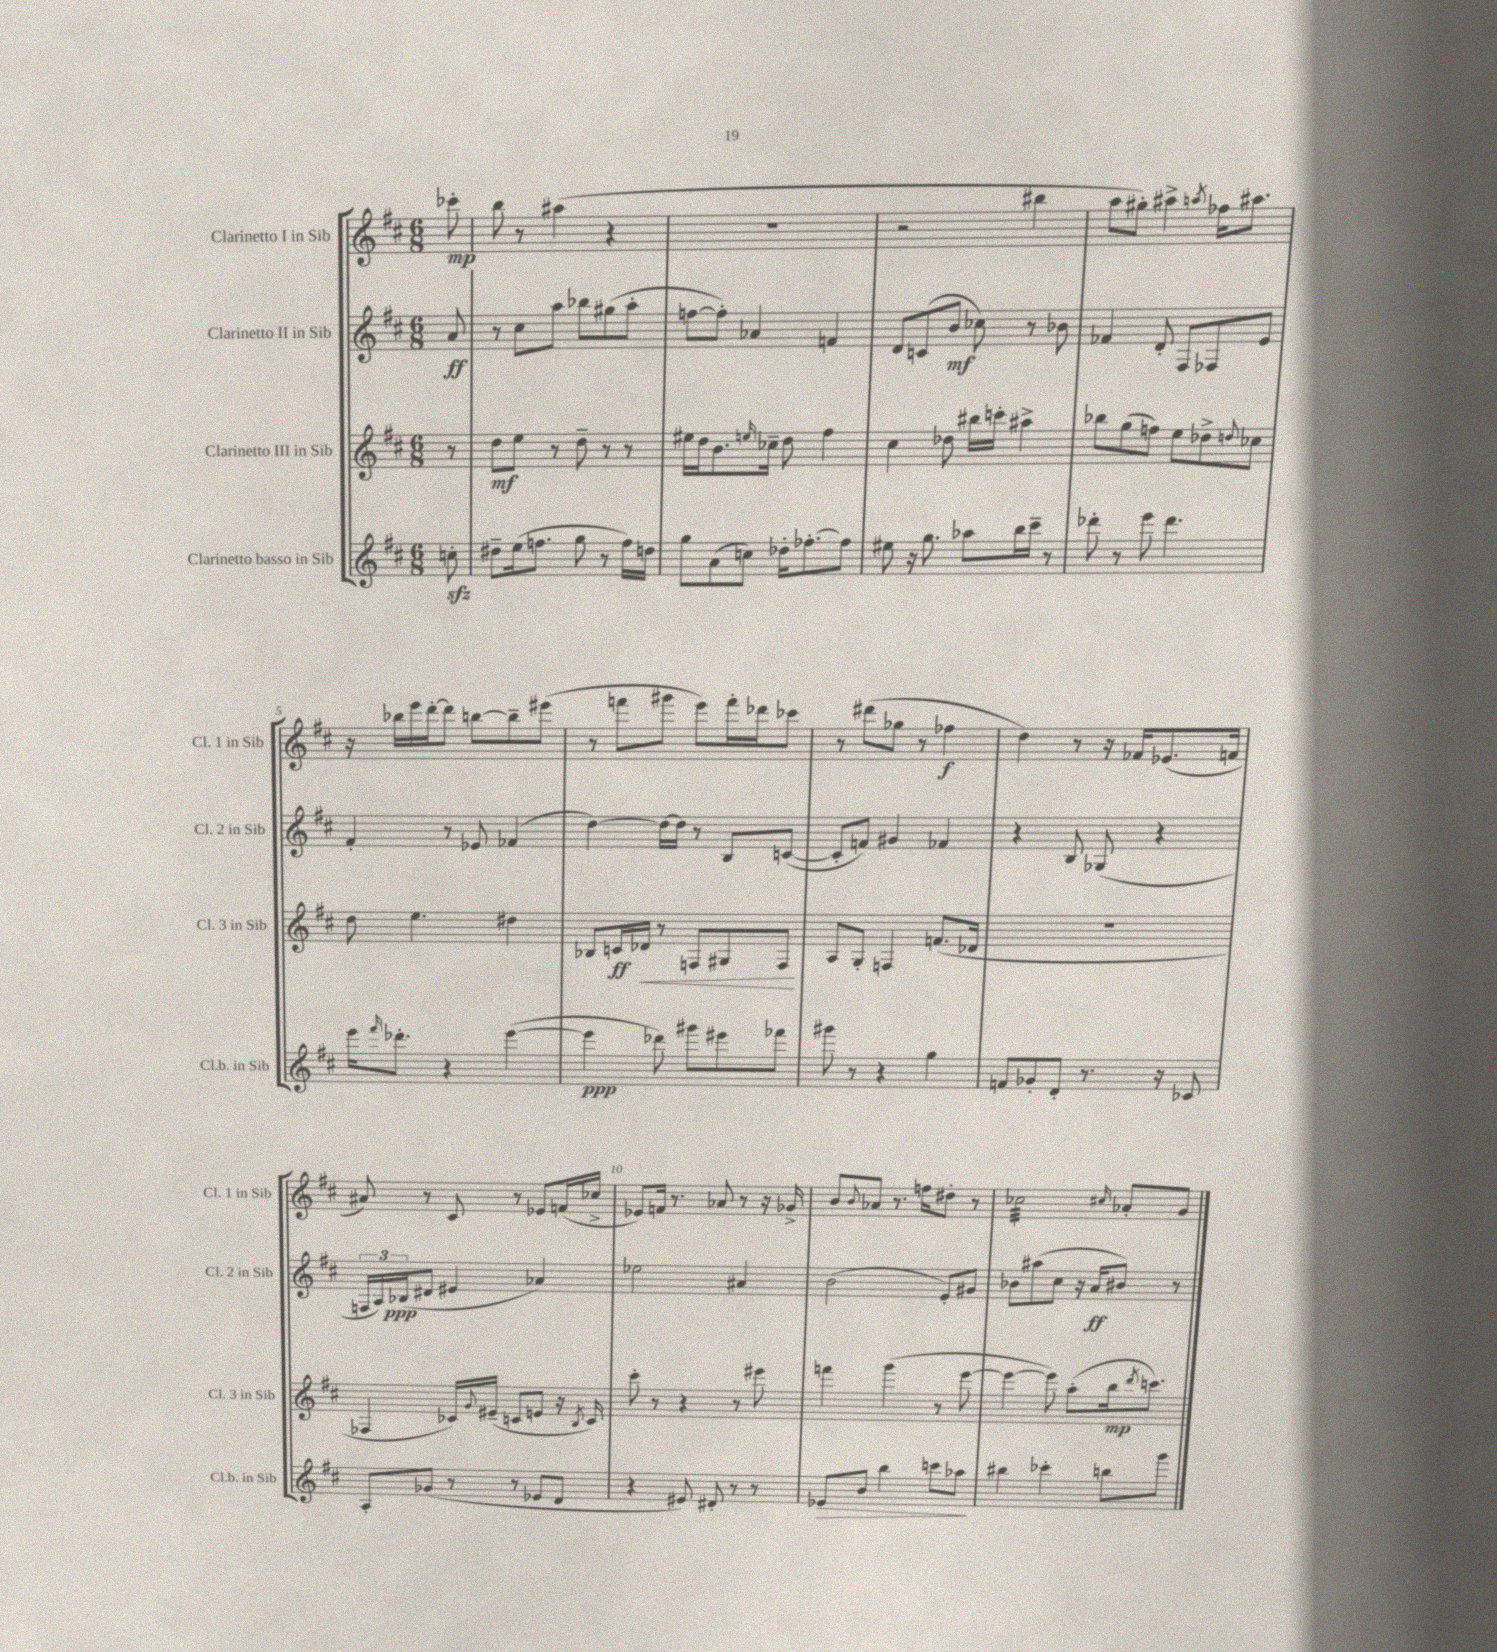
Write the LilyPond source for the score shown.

<<
\new StaffGroup <<
\new Staff = "s0" \with { instrumentName = "Clarinetto I in Sib" shortInstrumentName = "Cl. 1 in Sib" } {
    \clef treble \key d \major \numericTimeSignature \time 6/8 \partial 8
    ces'''8-.\mp |
    b''8 r8 ais''4( r4 |
    R2. |
    r2 bis''4 |
    a''8 gis''8-.) ais''4-> \acciaccatura { a''8 } fes''16 ais''8. |
    r16 bes''16 e'''16 d'''16~-. d'''8 b''8~ b''8-- eis'''8( |
    r8 f'''8 gis'''8 e'''8) f'''16-. des'''16 ces'''8 |
    r8 dis'''8( ges''8 r8 fes''4\f |
    d''4) r8 r16 fes'16 ees'8.( f'16 |
    ais'8) r8 cis'8 r8 ees'8 f'16( ces''16-> |
    ees'8) f'16 r8. aes'8 r8 r16 ges'16-> |
    b'8 \appoggiatura { b'8 } aes'8 r8. f''16 dis''8-. r8 |
    ces''2:32 \grace { cis''16 } aes'8-. g'8 \bar "|." |
}
\new Staff = "s1" \with { instrumentName = "Clarinetto II in Sib" shortInstrumentName = "Cl. 2 in Sib" } {
    \clef treble \key d \major \numericTimeSignature \time 6/8 \partial 8
    a'8\ff |
    r8 cis''8 a''8 bes''8 gis''8( a''8-. |
    f''8~ f''8-.) aes'4 f'4 |
    d'8 c'8( b'8\mf ces''8) r8 bes'8 |
    fes'4 d'8-. fis8 fes8 e'8 |
    fis'4-. r8 ees'8 fes'4( |
    d''4~) d''16~ d''16 r8 b8 c'8~( |
    c'8-. f'8) gis'4 fes'4 |
    r4 b8 ges8( r4 |
    \tuplet 3/2 { f16 a16) bes16\ppp( } dis'8 eis'4 aes'4) |
    ees''2 ais'4 |
    b'2( e'8-.) gis'8 |
    bes'8 ais''8( cis''8 r16 a'16\ff bis'8) r8 \bar "|." |
}
\new Staff = "s2" \with { instrumentName = "Clarinetto III in Sib" shortInstrumentName = "Cl. 3 in Sib" } {
    \clef treble \key d \major \numericTimeSignature \time 6/8 \partial 8
    r8 |
    d''8\mf e''8 r8 d''8-- r8 r8 |
    eis''16 d''16 b'8. \grace { e''16 } ces''16-- d''8 fis''4 |
    cis''4 des''8 bis''16 c'''16-. ais''4-> |
    bes''8 g''8( f''8) e''8 des''8-> \appoggiatura { d''8 } ces''8 |
    d''8 e''4. dis''4 |
    bes8 c'16\ff des'16\< r8 f8 gis8 f8\! |
    a8 g8-. f4 f'8.( des'16 |
    R2. |
    fes4 ces'16) \appoggiatura { g'8 } eis'16--( c'8 e'8 r16 \acciaccatura { b8 } c'16) |
    cis'''8-. r8 r4 r8 eis'''8 |
    f'''4 g'''4( r8 e'''8~ |
    e'''4~ e'''8) a''8-.( b''16\mp \acciaccatura { d'''8 } c'''8.) \bar "|." |
}
\new Staff = "s3" \with { instrumentName = "Clarinetto basso in Sib" shortInstrumentName = "Cl.b. in Sib" } {
    \clef treble \key d \major \numericTimeSignature \time 6/8 \partial 8
    c''8-.\sfz |
    dis''8-- e''16( f''8. g''8 r8 f''16) d''16 |
    g''8 a'8( c''8) des''16-. fes''8.~-. fes''8 |
    eis''8 r16 g''8. aes''8 b''16 cis'''16-- r8 |
    des'''8-. r8 e'''8 des'''4. |
    e'''16 \grace { fis'''16 } des'''8.-. r4 e'''4~( |
    e'''4\ppp des'''8) gis'''8 eis'''8 fes'''8 |
    gis'''8 r8 r4 g''4 |
    f'8 ges'8-. d'8-. r8. r16 ces'8 |
    a8-. ges'8( r8 r8 ees'8 d'8 |
    r4 eis'8) dis'8-. r8 r8 |
    ees'8\> b'8 b''4 c'''8 aes''8\! |
    bis''4 ces'''4-. b''8 g'''8 \bar "|." |
}
>>
>>
\layout { \context { \Score \override BarNumber.break-visibility = ##(#f #t #t) barNumberVisibility = #(every-nth-bar-number-visible 5) } }
